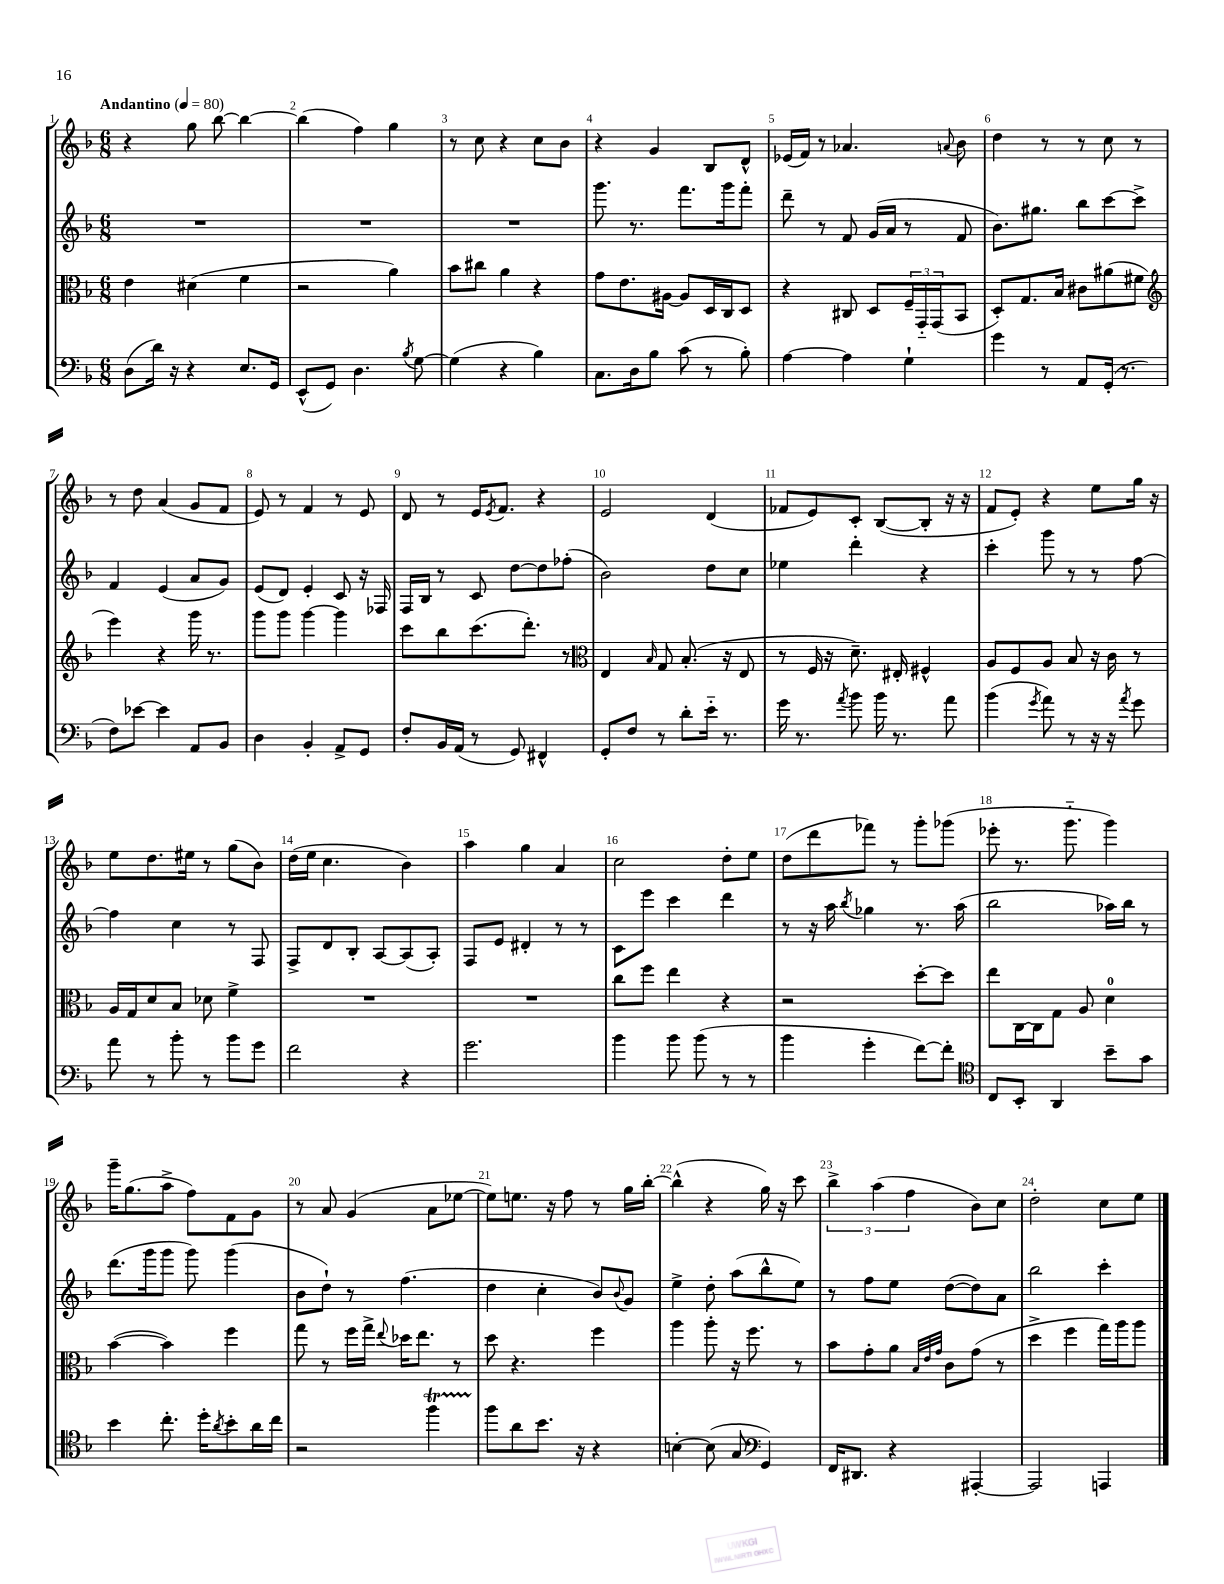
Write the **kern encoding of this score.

**kern	**kern	**kern	**kern
*staff4	*staff3	*staff2	*staff1
*clefF4	*clefC3	*clefG2	*clefG2
*k[b-]	*k[b-]	*k[b-]	*k[b-]
*M6/8	*M6/8	*M6/8	*M6/8
*MM80	*MM80	*MM80	*MM80
(8D	4e	2.r	4r
16d)	.	.	.
16r	.	.	.
4r	(4d#	.	8gg
.	.	.	[8bb-
8.E	4f	.	4bb-_
16GG	.	.	.
=	=	=	=
(8EE^^	2r	2.r	(4bb-]
8GG)	.	.	.
4.D	.	.	4ff)
.	4a)	.	4gg
8qB-	.	.	.
[8G	.	.	.
=	=	=	=
(4G]	8b-	2.r	8r
.	8cc#	.	8cc
4r	4a	.	4r
4B-)	4r	.	8cc
.	.	.	8b-
=	=	=	=
8.C	8g	8.ggg	4r
.	8.e	.	.
16D	.	8.r	.
8B-	.	.	4g
.	[16A#	.	.
(8c	8A#]	8.fff	.
8r	16D	.	8B-
.	16C	16ggg	.
8B-')	8D	8fff'	8d^^
=	=	=	=
[4A	4r	8ddd~	(16e-
.	.	.	16f)
.	.	8r	8r
4A]	8C#	8f	4.a-
.	8D	(16g	.
.	.	16a	.
4G`	24F~	8r	.
.	24GG'~	.	.
.	(24GG	.	.
.	.	.	8qqa
.	8BB-	8f	8b-
=	=	=	=
4g	8D')	8.b-)	4dd
.	8.G	.	.
.	.	8.gg#	.
8r	.	.	8r
.	16B-	.	.
8AA	8c#	8bb-	8r
(16GG'	(8a#	[8ccc	8cc
8.r	.	.	.
.	8f#	8ccc^]	8r
=	=	=	=
*	*clefG2	*	*
8F)	4eee)	4f	8r
[8e-	.	.	8dd
4e-]	4r	(4e	(4a
8AA	16ggg	8a	8g
.	8.r	.	.
8BB-	.	8g)	8f
=	=	=	=
4D	8ggg	(8e	8e)
.	8ggg	8d)	8r
4BB-'	[4ggg	4e'	4f
8AA^	4ggg]	8c	8r
8GG	.	16r	8e
.	.	16F-	.
=	=	=	=
8F'	8ccc	16F	8d
.	.	16B-	.
16BB-	8bb-	8r	8r
(16AA	.	.	.
8r	(8.ccc	8c	16e
.	.	.	8qe
.	.	.	8.f
8GG)	.	[8dd	.
.	8.ddd')	.	.
4FF#^^	.	8dd]	4r
.	8r	(8ff-'	.
=	=	=	=
*	*clefC3	*	*
8GG'	4E	2b-)	2e
8F	.	.	.
.	16qqB-	.	.
8r	8G	.	.
8d'	(8.B-'	.	.
16e'~	.	8dd	(4d
8.r	16r	.	.
.	8E	8cc	.
=	=	=	=
16g	8r	4ee-	8f-
8.r	.	.	.
.	16F	.	8e)
.	16r	.	.
8qa	.	.	.
8b-	8.d~)	4ddd'	8c'
16b-	.	.	([8B-
8.r	16E#'	.	.
.	4F#^^	4r	8B-']
8a	.	.	16r
.	.	.	16r
=	=	=	=
(4b-	8A	4ccc'	8f
.	8F	.	8e')
8qg	.	.	.
8a)	8A	8ggg	4r
8r	8B-	8r	.
16r	16r	8r	8ee
16r	16c	.	.
8qa	.	.	.
8g	8r	[8ff	16gg
.	.	.	16r
=	=	=	=
8a	16A	4ff]	8ee
.	16G	.	.
8r	8d	.	8.dd
8b-'	8B-	4cc	.
.	.	.	16ee#
8r	8d-	.	8r
8b-	4f^	8r	(8gg
8g	.	8F	8b-)
=	=	=	=
2f	2.r	8F^	(16dd
.	.	.	16ee
.	.	8d	4.cc
.	.	8B-'	.
.	.	[8A	.
4r	.	(8A]	4b-)
.	.	8A')	.
=	=	=	=
2.g	2.r	8F	4aa
.	.	8e	.
.	.	4d#'	4gg
.	.	8r	4a
.	.	8r	.
=	=	=	=
4b-	8cc	8c	2cc
.	8ff	8eee	.
8b-	4ee	4ccc	.
(8b-	.	.	.
8r	4r	4ddd	8dd'
8r	.	.	8ee
=	=	=	=
4b-	2r	8r	(8dd
.	.	16r	8ddd
.	.	16aa	.
.	.	8qbb-	.
4g'	.	4gg-	8fff-)
.	.	.	8r
[8f)	[8dd'	8.r	8ggg'
8f']	8dd]	.	(8ggg-
.	.	(16aa	.
=	=	=	=
*clefC4	*	*	*
8C	8ee	2bb-	8eee-'
8BB-'	[16C	.	8.r
.	16C]	.	.
4AA	8G	.	.
.	.	.	8.ggg'~
.	8A	.	.
8b-~	4d	16aa-)	4ggg)
.	.	16bb-	.
8g	.	8r	.
=	=	=	=
4b-	([4b-	(8.ddd	16ggg~
.	.	.	(8.gg
.	.	16ggg	.
8.cc'	4b-])	8ggg	8aa^
.	.	8ggg)	8ff)
16dd'	.	.	.
8qa	.	.	.
8b-'	4ff	(4ggg	8f
16a	.	.	8g
16cc	.	.	.
=	=	=	=
2r	8gg	8b-	8r
.	8r	8dd`)	8a
.	16ff	8r	(4g
.	16gg^	.	.
.	8qqee	.	.
.	16dd-	(4.ff	.
.	8.ee	.	.
4ff	.	.	8a
.	8r	.	[8ee-
=	=	=	=
8ff	8dd	4dd	8ee-])
8a	4.r	.	8.ee
8.b-	.	4cc'	.
.	.	.	16r
.	.	.	8ff
16r	.	.	.
4r	4ff	8b-)	8r
.	.	8qqb-	.
.	.	8g	16gg
.	.	.	[16bb-'
=	=	=	=
[4B'	4aa	4ee^	(4bb-^^]
(8B]	8aa'	8dd'	4r
8G	16r	(8aa	.
.	8.ff	.	.
*clefF4	*	*	*
4GG)	.	8bb-^^	16gg)
.	.	.	16r
.	8r	8ee)	8ccc
=	=	=	=
16FF	8b-	8r	6bb-^
8.DD#	.	.	.
.	8g'	8ff	.
.	.	.	(6aa
4r	8a	8ee	.
.	.	.	6ff
.	32qqB-	.	.
.	32qqe	.	.
.	32qqg	.	.
.	8c	([8dd	.
[4AAA#'	(8g	8dd])	8b-)
.	8r	8a	8cc
=	=	=	=
2AAA#]	4dd^	2bb-	2dd'
.	4ff	.	.
4AAA	16gg)	4ccc'	8cc
.	16aa	.	.
.	8aa	.	8ee
==	==	==	==
*-	*-	*-	*-
